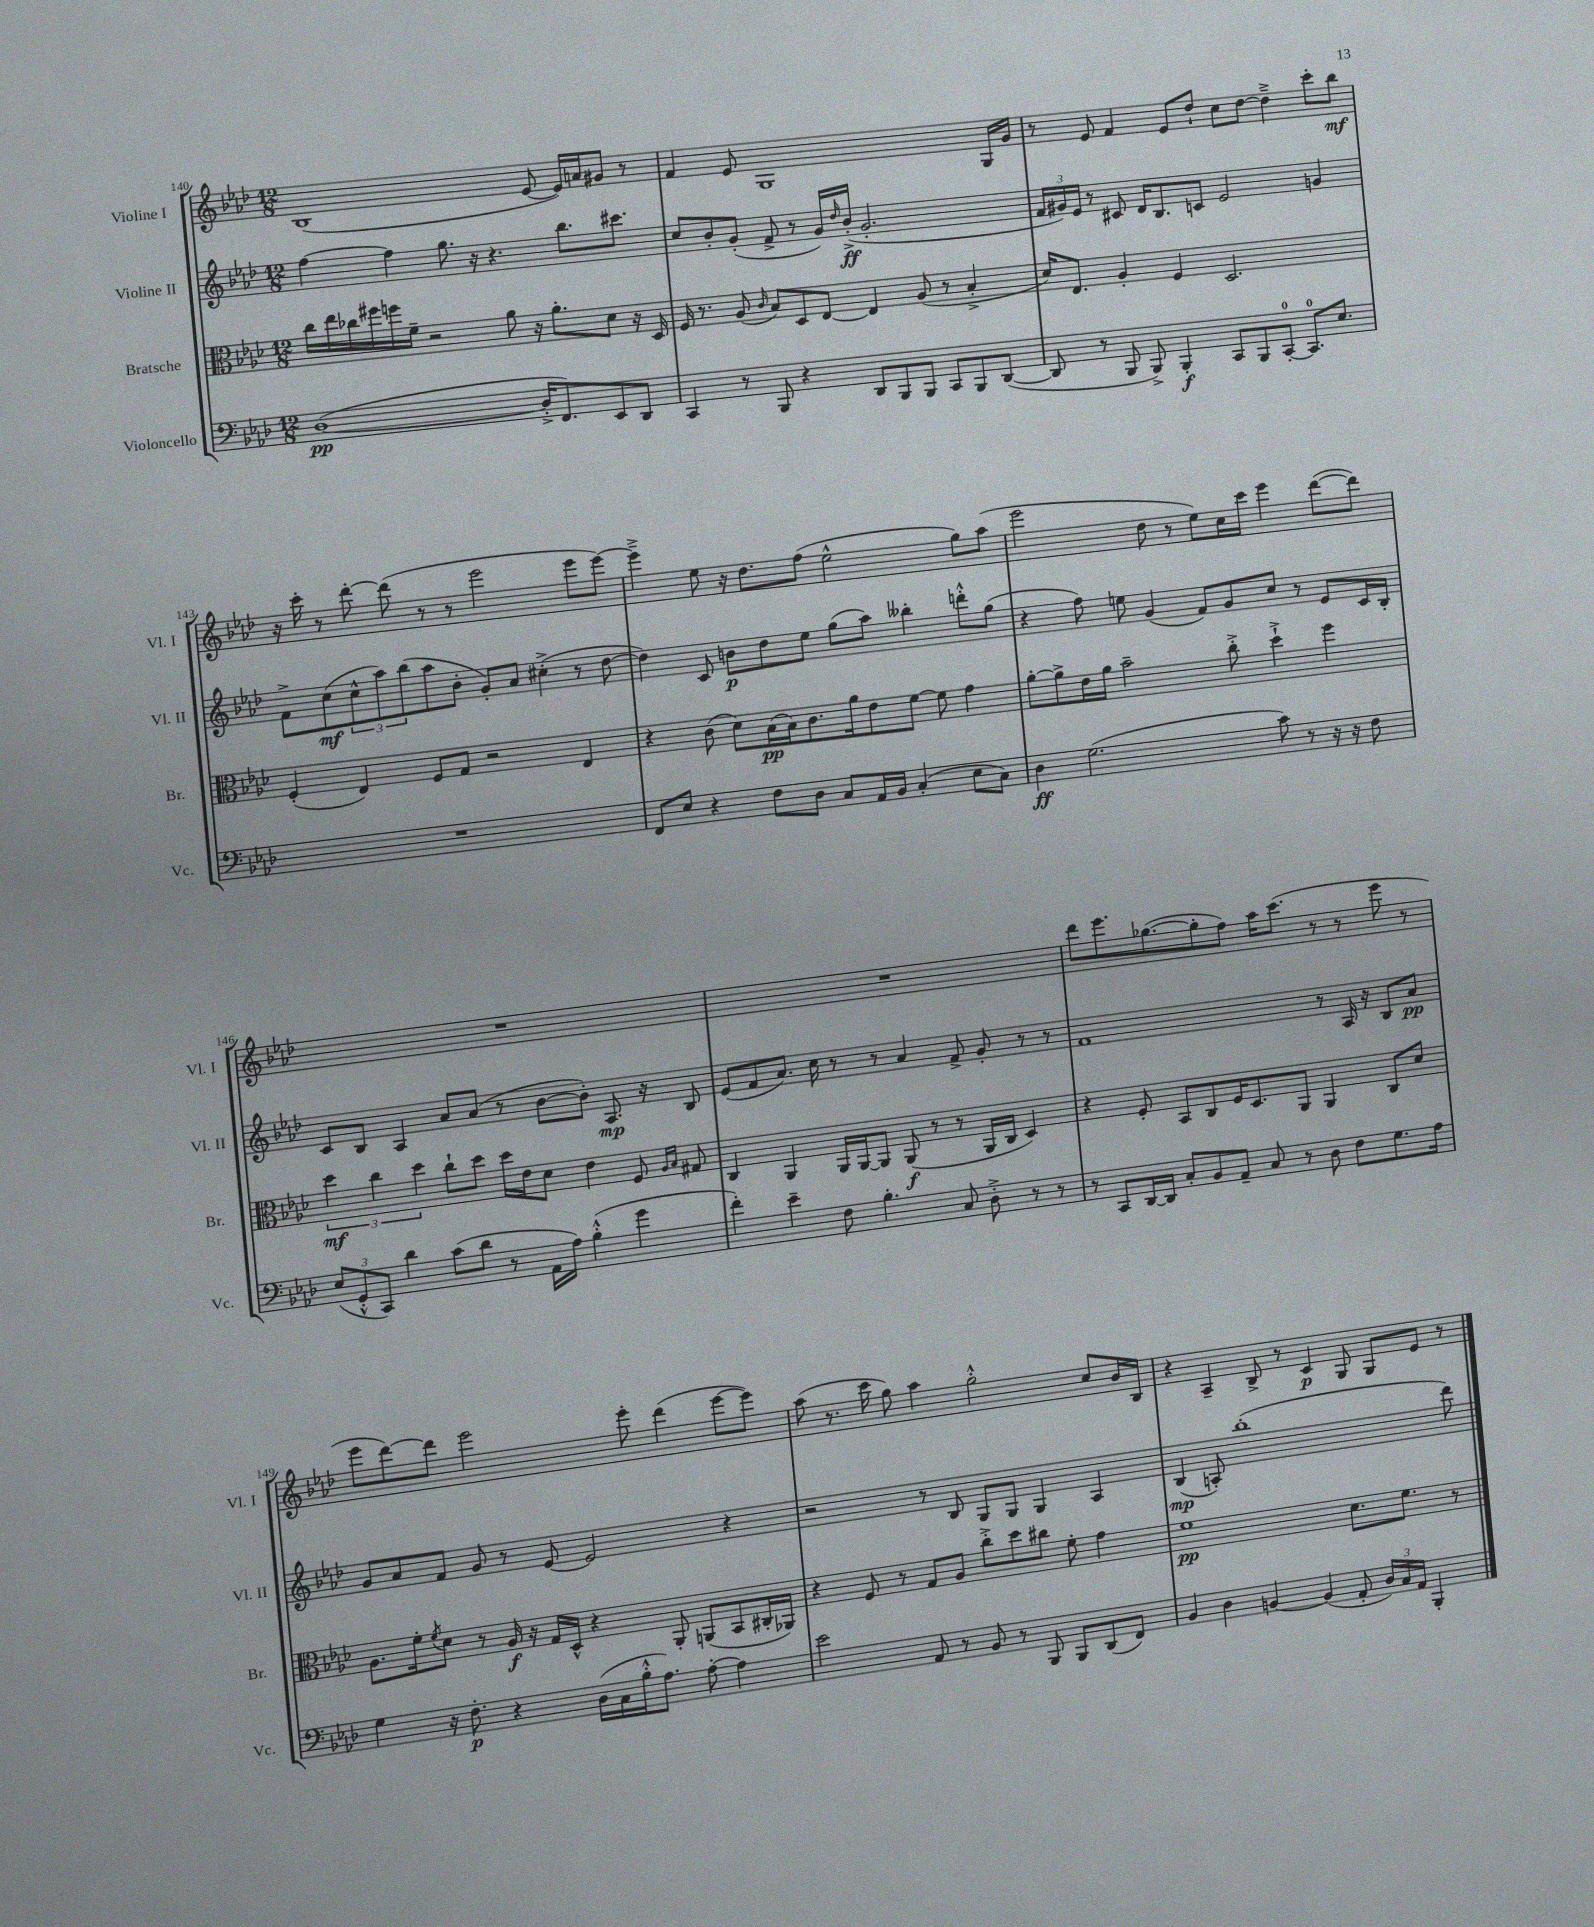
<<
\new StaffGroup <<
\new Staff = "s0" \with { instrumentName = "Violine I" shortInstrumentName = "Vl. I" } {
    \clef treble \key aes \major \numericTimeSignature \time 12/8
    bes1( ees'8~ ees'16) a'16 gis'8 r8 |
    f'4 ees'8 g1 g16 g'16 |
    r8 ees'8 f'4 ees'8 des''8-! c''8 des''8~ des''4---> c'''8-. bes''8\mf |
    r16 c'''16-. r8 des'''8~-. des'''8( r8 r8 ees'''2 ees'''8 ees'''8~) |
    ees'''4---> ees''8 r16 des''8. f''8( ees''2-^ g''8) aes''8( |
    ees'''2 des''8 r8 ees''8) c''16 c'''16 ees'''4 des'''8~( des'''8) |
    R1. |
    R1. |
    des'''8 ees'''8. ges''8.~( ges''8-. f''8) aes''16 c'''8.( r8 r8 ees'''8 r8 |
    ees'''8 des'''8~) des'''8 ees'''2 ees'''8-. des'''4( ees'''8~ ees'''8) |
    aes''8( r8. c'''16 g''8) aes''4 g''2-.-^ c''8 bes'16 bes16 |
    r4 aes4-- bes8-> r8 c'4\p g8 g8 ees'8 r8 \bar "|." |
}
\new Staff = "s1" \with { instrumentName = "Violine II" shortInstrumentName = "Vl. II" } {
    \clef treble \key aes \major \numericTimeSignature \time 12/8
    f''4~ f''4 g''8. r16 r4. bes''8. cis'''8. |
    c''8 bes'8-. g'8-.( f'8-> r8 g'16) \grace { des''16 } bes'16-.->\ff( g'2.-. |
    \tuplet 3/2 { f'16 gis'16) ees'16 } r8 cis'8 des'16 bes8. c'8 ees'2 g'4 |
    f'8-> c''8\mf( \tuplet 3/2 { c''8-^ aes''8) bes''8( } aes''8 bes'8-. g'8-.) aes'8 cis''4-.->( r8 des''8~ |
    des''4) c'8 b'8\p des''8 ees''8 g''8( aes''8) beses''4-. d'''8-.-^ g''8( |
    r4 f''8) e''8 g'4( f'8) g'8 c''8 r8 ees'8 c'16 bes16-. |
    c'8 bes8 aes4 aes'8 aes'8( r8 bes'8~ bes'8-.) aes8.\mp r16 bes8 |
    ees'8( f'8 aes'8.) c''16 r8 r8 aes'4 f'8-> g'8-. r8 r8 |
    f'1 r8 aes16 r16 bes8 aes'8\pp |
    g'8 aes'8 f'8 g'8 r8 ees'8~ ees'2 r4 |
    r2 r8 bes8 g8 g8 g4 aes4 |
    bes4\mp( a8-.) bes''1-.( des'''8) \bar "|." |
}
\new Staff = "s2" \with { instrumentName = "Bratsche" shortInstrumentName = "Br." } {
    \clef alto \key aes \major \numericTimeSignature \time 12/8
    c''16 ees''16 ces''16 fis''16 f''16 f'16-- r2 aes'8 r16 aes'8.-. des'8 r16 des16 |
    f16 r8. aes8( \grace { c'16 } bes8) des8 ees8~ ees4 aes8( r8 bes4-.-> |
    des'16) ees8. aes4-. f4 des2. |
    f4-.( ees4) f8 g8 r2 ees4 |
    r4 c'8( des'8) bes16\pp( bes16) c'8. aes'16 ees'8 f'8~ f'8 g'4 |
    aes'8~-. aes'8-> ees'16 aes'16 bes'2-- c''8-.-> des''4-!-> f''4 |
    \tuplet 3/2 { des''4\mf c''4 des''4 } c''8-! des''8 des''16 ees'16 des'8 ees'4 f8 \grace { aes16 bes16 } gis8 |
    c4 aes,4 aes,16 aes,16~ aes,8 aes,8\f( r8 r8 aes,16 c16 des4) |
    r4 f8-. bes,8 c8 f16 des8. aes,8 aes,4 c8 des'8 |
    aes8. f'16-. \acciaccatura { f'8 } des'8 r8 aes16\f r16 g16 des16-^ r4 aes,8-. a,8( bes,8 cis16-. aes,16) |
    r4 f8 r8 g8 aes8 c''8-.-> des''8 cis''8 f'8-. g'4 |
    f'1\pp des'8. f'8. r8 \bar "|." |
}
\new Staff = "s3" \with { instrumentName = "Violoncello" shortInstrumentName = "Vc." } {
    \clef bass \key aes \major \numericTimeSignature \time 12/8
    des1~\pp( des16-.-> f,8.) ees,8 des,8 |
    c,4 r8 bes,,8 r4 des,8 bes,,8 bes,,8 c,8 bes,,8 des,8~( |
    des,8 r8 bes,,8 bes,,8->) bes,,4-.\f c,8 bes,,8 c,8-0~-. c,8.-0 ees8. |
    R1. |
    f,8 ees8 r4 f8 des8 c8 aes,16 bes,16 c4-.( ees8 c8) |
    des4\ff g2.( c'8) r8 r16 r16 f8 |
    \tuplet 3/2 { ees8( g,8-.-^ c,8) } des'4 c'8( des'8 r8 aes,16 aes16) bes4-.-^( g'4 |
    f'4-.) ees'4-- f8 bes4.-. c8 des8-.-> r8 r8 |
    r8 c,8 des,16~ des,16 c8-. bes,8 aes,8-- c8 r8 des8 f8 g8. aes16 |
    g4 r16 f8.-.\p r4 des16( c16 bes16-.-^ aes8.) aes8~-. aes4 |
    ees'2 aes,8 r8 bes,8 r8 bes,,8 bes,,8 des,8( f,8) |
    bes,4 des4 b,4~ b,4( aes,8-. \tuplet 3/2 { des16) c16 aes,16 } bes,,4-. \bar "|." |
}
>>
>>
\layout { \context { \Score currentBarNumber = #140 } }
